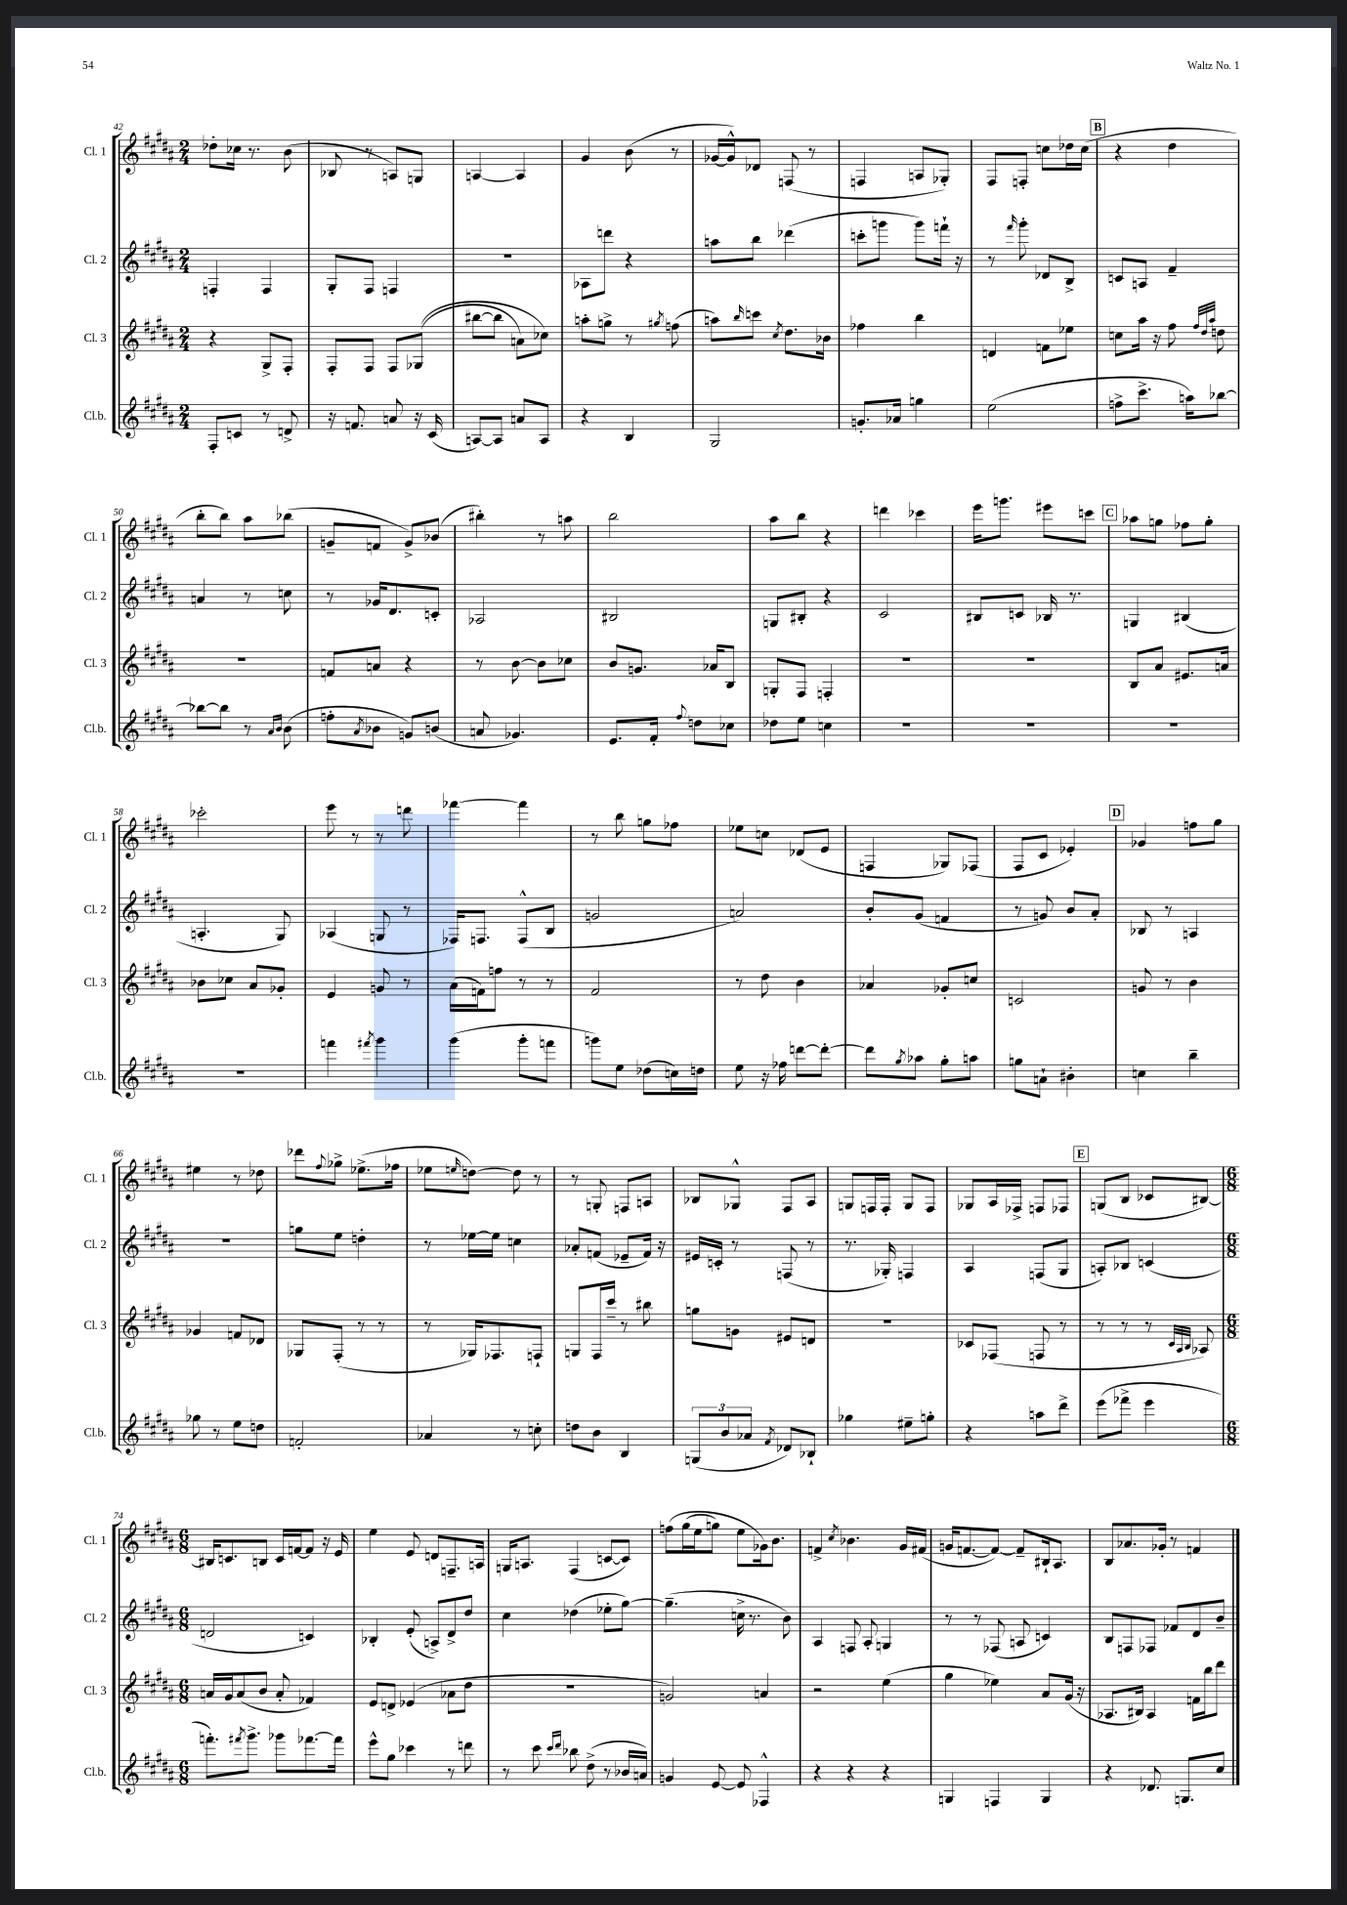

**kern	**kern	**kern	**kern
*part4	*part3	*part2	*part1
*staff4	*staff3	*staff2	*staff1
*I"Cl.b.	*I"Cl. 3	*I"Cl. 2	*I"Cl. 1
*I'Cl.b.	*I'Cl. 3	*I'Cl. 2	*I'Cl. 1
*clefG2	*clefG2	*clefG2	*clefG2
*k[f#c#g#d#a#]	*k[f#c#g#d#a#]	*k[f#c#g#d#a#]	*k[f#c#g#d#a#]
*M2/4	*M2/4	*M2/4	*M2/4
=42	=42	=42	=42
8F#'/L	4r	4Fn'/	8dd-X'\L
8cn/J	.	.	16cc-X\Jk
.	.	.	8.r
8r	8G#^/L	4F/	.
8dn^/	8F#'/J	.	(8b\
=43	=43	=43	=43
16r	8F#'/L	8G#'/L	8B-X/
8.fn/	.	.	.
.	8F#/J	8F#/J	8r
8an/	8F#/L	4Fn/	8An/L)
16r	((8G-X/J	.	8Gn/J
(16c#/	.	.	.
=44	=44	=44	=44
[8An/L)	[8bb#X\L	2r	[4An/
8A/J]	8bb#\J]	.	.
8an/L	8an\L)	.	4A/]
8A/J	8cc-X\J)	.	.
=45	=45	=45	=45
4r	8aan'\L	8A-X\L	4g#/
.	8ggn^\J	8dddn\J	.
4B/	8r	4r	(8b\
.	8qgg#X/	.	.
.	(8ffn\	.	8r
=46	=46	=46	=46
2G#/	8aan\L)	8aan\L	[16g-X/LL
.	.	.	16g-^^/J])
.	16qqbb/	.	.
.	8cccn\J	8bb\J	8d-X/J
.	8qcc#/	.	.
.	8.dd#\L	(4ddd-X\	(8Fn/
.	.	.	8r
.	16b-X\Jk	.	.
=47	=47	=47	=47
8.gn'/L	4ff-X\	8cccn'\L	4Fn/
.	.	8gggn\J	.
16a-X/Jk	.	.	.
4ggn\	4bb\	8ggg\L)	8An/L
.	.	16fffn`\Jk	8G-X'/J)
.	.	16r	.
=48	=48	=48	=48
(2ee\	4dn/	8r	8F#/L
.	.	16qqfff#/	.
.	.	8ggg#'\	8Fn'/J
.	8fn\L	8d-X/L	8ccn\L
.	8ee-X\J	8B^/J	16dd-X\L
.	.	.	(16cc\JJ
!!LO:REH:place=s1:t=B
=49	=49	=49	=49
8ffn^\L	8ccn\L	8cn/L	4r
8.ccc#^\J	16aa#\Jk	8An/J	.
.	16r	.	.
.	8ff#\	4f#~/	4dd#\
16aan\KL)	.	.	.
.	32qqff#/LLL	.	.
.	32qqdd#/	.	.
.	32qqaa#/JJJ	.	.
[8bb-X\J	8ddn\	.	.
!!LO:LB:g=z
=50	=50	=50	=50
8bb-X\L_	2r	4an/	8bb'\L
8bb-\J]	.	.	8bb\J)
8r	.	8r	8aa#\L
16qqa#/LL	.	.	.
16qqb/JJ	.	.	.
(8b\	.	8ccn\	(8bb-X\J
=51	=51	=51	=51
8ffn'\L	8fn/L	8r	8gn~/L
8qa#/	.	.	.
8b-X\J	8an/J	16g-X/KL	8fn/J
.	.	8.d#/	.
8gn/L)	4r	.	8g^/L)
(8bn/J	.	8cn'/J	(8b-X/J
=52	=52	=52	=52
8an/	8r	2A-X/	4bb#X'\)
4.g-X/)	[8b\	.	.
.	8b\L]	.	8r
.	8cc-X\J	.	8aan\
=53	=53	=53	=53
8.e/L	8b/L	2B#X/	2bb\
.	8.gn/J	.	.
16f#'/Jk	.	.	.
8qqff#/	.	.	.
8ddn\L	.	.	.
.	16a-X/KL	.	.
8cc-X\J	8B/J	.	.
=54	=54	=54	=54
8dd-X\L	8Gn'/L	8Gn/L	8aa#\L
8ee\J	8F#/J	8B#X'/J	8bb\J
4ccn\	4Fn'/	4r	4r
=55	=55	=55	=55
2r	2r	2c#/	4dddn\
.	.	.	4ccc-X\
=56	=56	=56	=56
2r	2r	8B#X/L	16eee\KL
.	.	.	8.gggn\J
.	.	8cn/J	.
.	.	16B-X/	8eee#X\L
.	.	8.r	.
.	.	.	8cccn\J
!!LO:REH:place=s1:t=C
=57	=57	=57	=57
2r	8B/L	4Gn/	8aa-X\L
.	8a#/J	.	8ggn\J
.	8.e#X/L	(4B#X/	8ff-X\L
.	.	.	8gg'\J
.	16an/Jk	.	.
!!LO:LB:g=z
=58	=58	=58	=58
2r	8b-X\L	4.An'/	2ccc-X'\
.	8cc-X\J	.	.
.	8a#/L	.	.
.	8g-X'/J	8G#/)	.
=59	=59	=59	=59
4fffn\	4e/	(4A-X/	8eee\
.	.	.	8r
8qfff#X/	.	.	.
4ggg#\	8gn/	8Gn/	8r
.	8r	8r	8dddn\
=60	=60	=60	=60
(4ggg#\	(16a#\LL	16F-X/KL)	[4fff-X\
.	16fn\J)	8.Fn/J	.
.	8ffn\J	.	.
8ggg#'\L	8r	(8F^^/L	4fff-\]
8fffn\J	8r	8B/J	.
=61	=61	=61	=61
8gggn\L)	2f#/	2gn/	8r
8ee\J	.	.	8bb\
(8dd-X\L	.	.	8ggn\L
16ccn\L)	.	.	8ff-X\J
16ddn\JJ	.	.	.
=62	=62	=62	=62
8ee\	8r	2an/)	8ee-X\L
16r	8dd#\	.	8ccn\J
16ff-X\	.	.	.
[8dddn\L	4b\	.	(8d-X/L
8ddd'\J_	.	.	8e/J
=63	=63	=63	=63
8ddd\L]	4a-X/	8b'/L	4Fn/
8qgg#/	.	.	.
8aa-X\J	.	(8g#/J	.
8gg#'\L	8g-X'/L	4fn/	8G-X/L)
8aan\J	8ccn/J	.	(8F-X/J
=64	=64	=64	=64
8ggn\L	2cn/	8r	8F#/L
8an`\J	.	8gn/)	8c#/J
4b#X'\	.	8b/L	4e-X'/)
.	.	8a#'/J	.
!!LO:REH:place=s1:t=D
=65	=65	=65	=65
4ccn\	8gn/	8B-X/	4g-X/
.	8r	8r	.
4bb~\	4b\	4An/	8ffn\L
.	.	.	8gg#\J
!!LO:LB:g=z
=66	=66	=66	=66
8gg-X\	4g-X/	2r	4ee#X\
8r	.	.	.
8ee\L	8fn/L	.	8r
8ddn\J	8d-X/J	.	8dd-X\
=67	=67	=67	=67
2fn'/	8G-X/L	8ggn\L	8ddd-X\L
.	.	.	8qqff#/
.	(8F#'/J	8ee\J	8gg-X^\J
.	8r	4ddn'\	(8.ee-X^\L
.	8r	.	.
.	.	.	16ff-X\Jk
=68	=68	=68	=68
4a-X/	8r	8r	8ee-X\L
.	.	.	16qqeen/
.	16G-X/KL)	[16ee-X\LL	[8ddn\J)
.	8.F-X/	16ee-\JJ]	.
8r	.	4ccn\	8dd\]
8ccn'\	8Fn`/J	.	8r
=69	=69	=69	=69
8ddn\L	8Gn/L	8a-X'/L	8r
8b\J	16F#/L	(8fn/J	8Gn'/
.	16ccc#~/JJ	.	.
4B/	8r	8e-X~/L	8Fn/L
.	8bb#X\	16f/Jk)	8An/J
.	.	16r	.
=70	=70	=70	=70
(12Gn/L	8ggn\L	16e#X/LL	8B-X/L
.	.	16cn'/JJ	.
12b/	.	.	.
.	8gn\J	8r	8G-X^^/J
12a-X/J	.	.	.
8qf#/	.	.	.
8d-X/L)	8e#X/L	(8Fn/	8F#/L
8B-X`/J	8dn/J	8r	8A#/J
=71	=71	=71	=71
4gg-X\	2r	8.r	8Gn/L
.	.	.	16Fn/L
.	.	16G-X'/)	16F'/JJ
8ee#X~\L	.	4Fn/	8G/L
8ggn'\J	.	.	8F/J
=72	=72	=72	=72
4r	8c-X/L	4A#/	8G-X/L
.	(8F-X/J	.	16A#/L
.	.	.	16F-X^/JJ
8aan\L	8Fn/	(8Fn/L	8Fn/L
8ddd#^\J	8r	8G#/J	8F-X/J
!!LO:REH:place=s1:t=E
=73	=73	=73	=73
(8eee\L	8r	8An'/L)	(8Gn/L
8fff-X^\J	8r	8B-X/J	8B/J
4eee\	8r	(4cn/	8c-X/L
.	32qqc#/LLL	.	.
.	32qqA#/	.	.
.	32qqB/JJJ	.	.
.	8A-X/)	.	[8B#X/J)
!!LO:LB:g=z
=74	=74	=74	=74
*M6/8	*M6/8	*M6/8	*M6/8
8.fffn'\L)	16an/LL	2dn/	16B#X/KL]
.	16g#/J	.	8.cn/
.	(8a/	.	.
8qfff#X/	.	.	.
8.ggg#^\J	.	.	.
.	8b/J	.	8Bn/J
8ggg-X\L	8a'/	.	16c/LL
.	.	.	[16fn/J
[8.fff-X\	4f-X/)	4cn/)	8f/J]
.	.	.	16r
16fff-\Jk]	.	.	16e/
=75	=75	=75	=75
8eee^^\L	8e/L	4B-X'/	4ee\
8gg#\J	8dn^/J	.	.
4ccc-X\	(4e-X/	(8e'/	8e/
.	.	8An^/L)	8dn/L
8r	8a-X\L	8d#^/	8.Fn~/
8dddn\	8dd#\J	8dd#/J	.
.	.	.	16An/Jk
=76	=76	=76	=76
8r	2.r	4cc#\	16Gn/KL
.	.	.	8.An/J
8ccc#\	.	.	.
16qqccc#/LL	.	.	.
16qqddd#/JJ	.	.	.
8bb-X\	.	(4dd-X\	(4F#/
(8dd#^\	.	.	.
8r	.	8ee-X'\L	[8cn/L
16b-X/LL	.	[8gg#\J)	8c/J])
16an/JJ)	.	.	.
=77	=77	=77	=77
4gn/	2gn/)	(4.gg#~\]	(8ffn\L
.	.	.	(16gg#\L
.	.	.	16ee\J
[8e/	.	.	8ggn\J)
8e/]	.	16ccn^\	8ee\L
.	.	8.r	.
4F-X^^/	4an/	.	16g-X\k)
.	.	.	8.b\J
.	.	8b\)	.
=78	=78	=78	=78
4r	2r	4A#/	4fn^/
.	.	.	8qcc#/
4r	.	8Fn/	4.b-X\
.	.	8A#'/	.
4r	(4ee\	4Gn/	.
.	.	.	16g#/LL
.	.	.	(16f#X/JJ
=79	=79	=79	=79
4Gn/	4gg#\	8r	16gn/KL
.	.	.	[8.fn/
.	.	8r	.
4Fn/	4ee-X\)	(8F-X/	8f/J_)
.	.	8An/	8f~/L]
4G/	8a#/L	4cn/)	16B#X`/k
.	.	.	8.A#/J
.	(16g#/Jk	.	.
.	16r	.	.
=80	=80	=80	=80
4r	8.A-X/L	8B/L	8B/L
.	.	8Fn/	8.a-X/
.	16B#X/Jk)	.	.
8.d-X/	4A-/	8F-X/J	.
.	.	.	16g-X'/Jk
.	.	8f-X/L	8r
8.Gn/L	.	.	.
.	16fn\LL	8d#/	4fn/
.	16bb\J	.	.
8cc#/J	8ddd#\J	8b~/J	.
==	==	==	==
*-	*-	*-	*-
